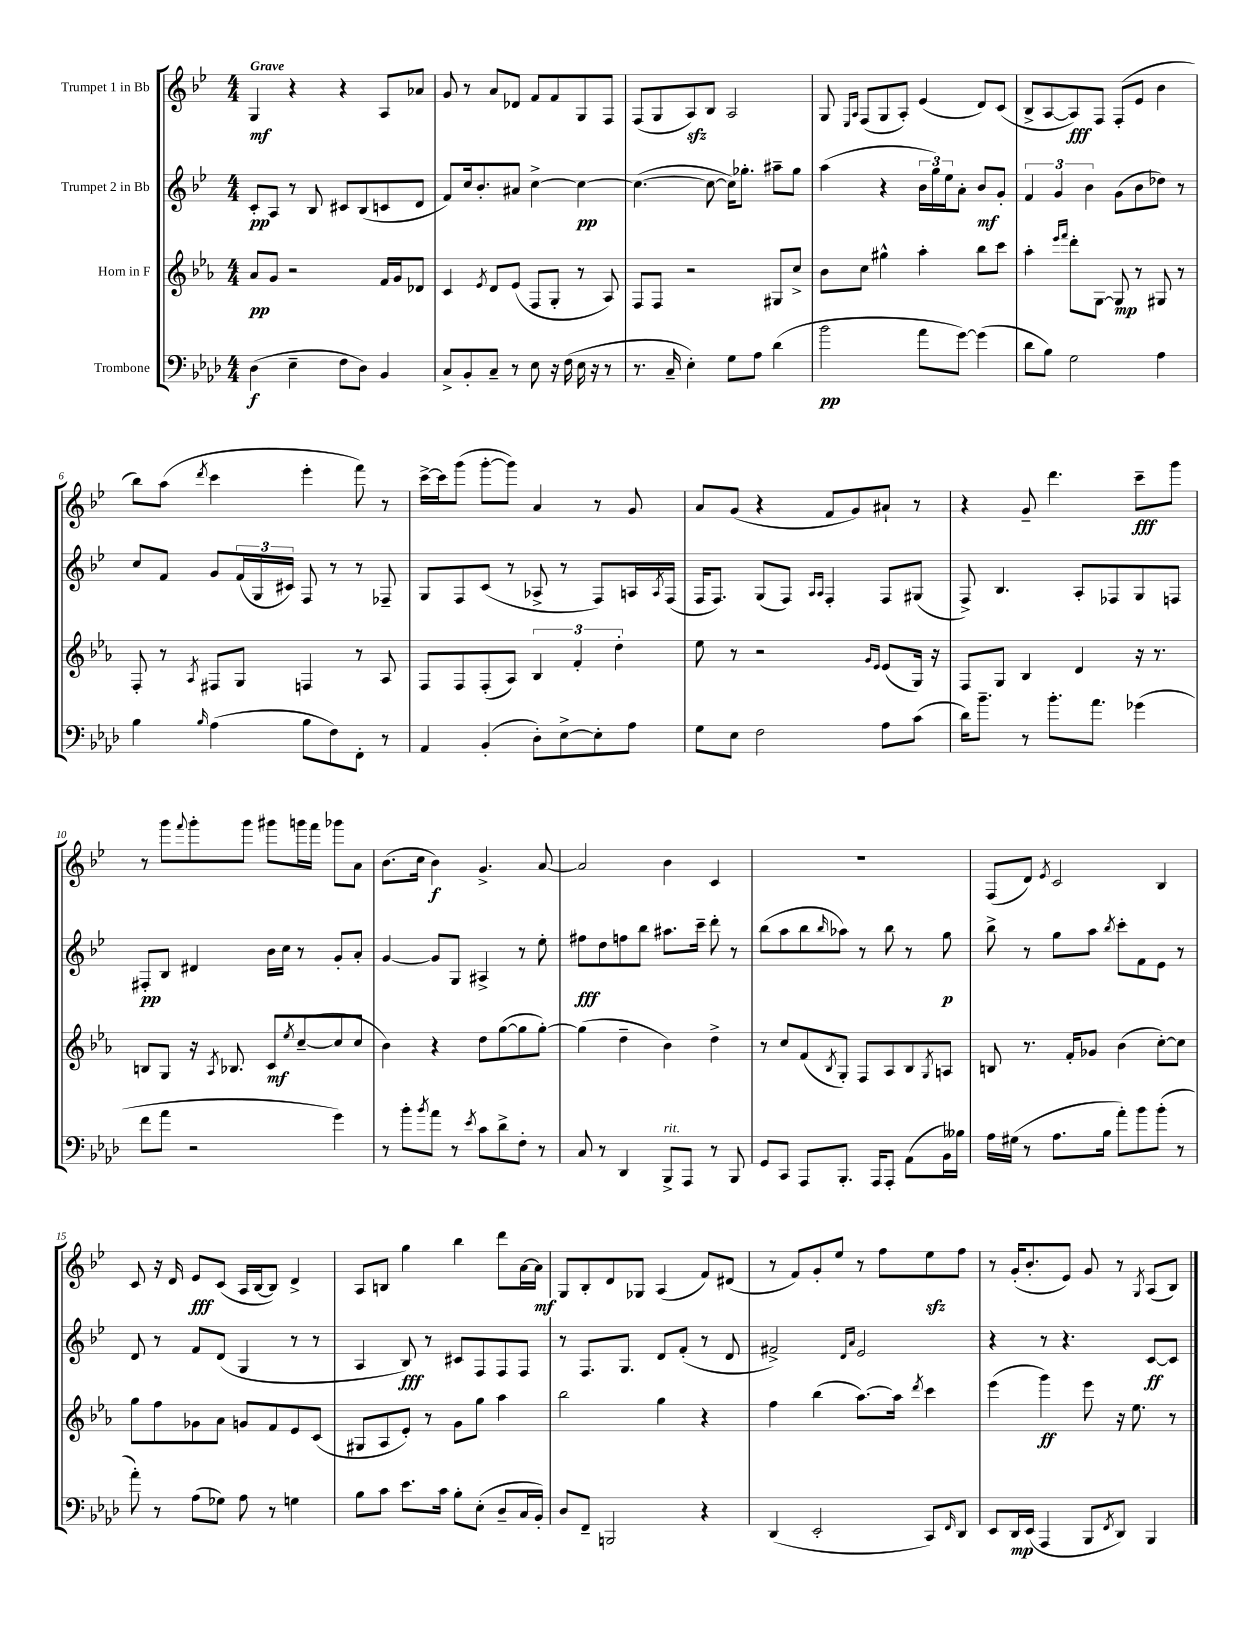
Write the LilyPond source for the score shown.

<<
\new StaffGroup <<
\new Staff = "s0" \with { instrumentName = "Trumpet 1 in Bb" } {
    \clef treble \key bes \major \numericTimeSignature \time 4/4 \tempo "Grave"
    g4\mf r4 r4 a8 aes'8 |
    g'8 r8 a'8 des'8 f'8 f'8 g8 f8 |
    f8( g8 a8\sfz) bes8 a2 |
    g8 \grace { ees16 a16 } f8( g8 a8-.) ees'4( d'8) c'8( |
    bes8-> a8~ a8\fff) f8 f8-.( ees'8 bes'4 |
    bes''8) a''8( \acciaccatura { d'''8 } c'''4 ees'''4-. f'''8) r8 |
    c'''16~-> c'''16 g'''8( g'''8~-. g'''8) a'4 r8 g'8 |
    a'8 g'8( r4 f'8 g'8) ais'8-! r8 |
    r4 g'8-- d'''4. c'''8--\fff g'''8 |
    r8 g'''8 \appoggiatura { f'''8 } g'''8-. g'''8 gis'''8 g'''16 f'''16 ges'''8 a'8 |
    bes'8.( c''16 bes'4\f) g'4.-> a'8~ |
    a'2 bes'4 c'4 |
    R1 |
    f8( d'8) \acciaccatura { ees'8 } c'2 bes4 |
    c'8 r16 d'16 ees'8\fff c'8( a16 bes16~ bes8) d'4-> |
    a8 b8 g''4 bes''4 d'''8 a'16~ a'16\mf |
    g8 bes8-. d'8 ges8 a4( f'8) dis'8( |
    r8 f'8) g'8-. ees''8 r8 f''8 ees''8\sfz f''8 |
    r8 g'16-.( bes'8.-. ees'8) g'8 r8 \acciaccatura { g8 } a8( bes8) \bar "|." |
}
\new Staff = "s1" \with { instrumentName = "Trumpet 2 in Bb" } {
    \clef treble \key bes \major \numericTimeSignature \time 4/4
    c'8-.\pp a8 r8 bes8 cis'8 bes8( c'8 d'8 |
    f'8) c''16 bes'8.-. ais'8 c''4~-> c''4~\pp |
    c''4.~( c''8~ c''16) ges''8.-. ais''8-- ges''8 |
    a''4( r4 \tuplet 3/2 { bes'16 g''16) ees''16 } a'8-. bes'8\mf g'8-. |
    \tuplet 3/2 { f'4 g'4 bes'4 } g'8( bes'8 des''8) r8 |
    c''8 f'8 g'8 \tuplet 3/2 { f'16( g16 cis'16) } f8 r8 r8 fes8-- |
    g8 f8 c'8( r8 aes8-> r8 f8) a16 \acciaccatura { a8 } f16( |
    f16 f8.) g8( f8) \grace { a16 a16 } f4-. f8 gis8( |
    f8->) bes4. a8-. fes8 g8 f8 |
    fis8-.\pp bes8 dis'4 bes'16 c''16 r8 g'8-. a'8-. |
    g'4~ g'8 g8 ais4-> r8 ees''8-. |
    fis''8\fff d''8 f''8 bes''8 ais''8. c'''16-- d'''8-. r8 |
    bes''8( a''8 bes''8 \grace { bes''16 } aes''8) r8 bes''8 r8 g''8\p |
    bes''8-> r8 g''8 a''8 \acciaccatura { bes''8 } c'''8-. f'8 ees'8 r8 |
    d'8 r8 f'8 d'8( g4 r8 r8 |
    a4 bes8\fff) r8 cis'8 f8 f8 f8 |
    r8 f8. g8. d'8 f'8-.( r8 d'8 |
    fis'2->) \grace { d'16 a'16 } ees'2 |
    r4 r8 r4. c'8~\ff c'8 \bar "|." |
}
\new Staff = "s2" \with { instrumentName = "Horn in F" } {
    \clef treble \key ees \major \numericTimeSignature \time 4/4
    aes'8\pp g'8 r2 f'16 g'16 des'8 |
    c'4 \acciaccatura { ees'8 } d'8 ees'8( f8 g8-. r8 aes8) |
    f8 f8 r2 gis8 c''8-> |
    bes'8 c''8 gis''4-^ aes''4-. bes''8 c'''8 |
    aes''4-. \grace { ees'''16 f'''16 } d'''8-. g8~ g8\mp r8 gis8 r8 |
    f8-. r8 \acciaccatura { aes8 } fis8 g8 f4 r8 aes8 |
    f8 f8 f8-.( aes8) \tuplet 3/2 { bes4 f'4-. d''4-. } |
    ees''8 r8 r2 \grace { g'16 ees'16 } ees'8( g16) r16 |
    f8 g8 bes4 d'4 r16 r8. |
    b8 g8 r16 \acciaccatura { aes8 } bes8. c'8\mf \acciaccatura { ees''8 } c''8~--( c''8 c''8 |
    bes'4) r4 d''8 g''8~( g''8 g''8~-.) |
    g''4( d''4-- bes'4) d''4-> |
    r8 c''8 f'8( \acciaccatura { bes8 } g8-.) f8 aes8 bes8 \acciaccatura { g8 } a8 |
    b8 r8. f'16-. ges'8 bes'4( c''8~-.) c''8 |
    g''8 f''8 ges'8 aes'8 g'8 f'8 ees'8 c'8( |
    gis8 aes8 ees'8-.) r8 g'8 g''8 aes''4 |
    bes''2 g''4 r4 |
    f''4 bes''4( aes''8.~) aes''16 \acciaccatura { d'''8 } c'''4 |
    ees'''4( g'''4\ff) ees'''8 r16 ees''8. r8 \bar "|." |
}
\new Staff = "s3" \with { instrumentName = "Trombone" } {
    \clef bass \key aes \major \numericTimeSignature \time 4/4
    des4\f( ees4-- f8 des8) bes,4 |
    c8-> bes,8-. c8-- r8 ees8 r16 f16( ees16 r16 r8 |
    r8. c16-- ees4-.) g8 aes8 des'4( |
    bes'2\pp aes'8 g'8~) g'4( |
    des'8 bes8) g2 aes4 |
    bes4 \grace { bes16 } aes4( bes8 f8) f,8-. r8 |
    aes,4 bes,4-.( des8-.) ees8~-> ees8-. aes8 |
    g8 ees8 f2 aes8 c'8( |
    des'16) bes'8.-- r8 bes'8.-. aes'8. ges'4( |
    f'8 aes'8 r2 g'4) |
    r8 bes'8-. \acciaccatura { bes'8 } aes'8 r8 \acciaccatura { ees'8 } c'8 des'8-> f8-. r8 |
    c8 r8 des,4 bes,,8->^\markup { \italic "rit." } aes,,8 r8 bes,,8 |
    g,8 c,8 aes,,8 bes,,8.-. aes,,16 aes,,8-. aes,8( bes,16) beses16 |
    aes16 gis16( r8 aes8. bes16 aes'8-.) bes'8 bes'8-.( r8 |
    aes'8-.) r8 aes8( ges8) aes8 r8 g4 |
    bes8 c'8 ees'8. c'16 bes8-. ees8-.( des8-- c16 bes,16-.) |
    des8 f,8-- b,,2 r4 |
    des,4( ees,2-. c,8) \grace { f,16 } des,8 |
    ees,8 des,16\mp ees,16( aes,,4 bes,,8 \acciaccatura { f,8 } des,8) bes,,4 \bar "|." |
}
>>
>>
